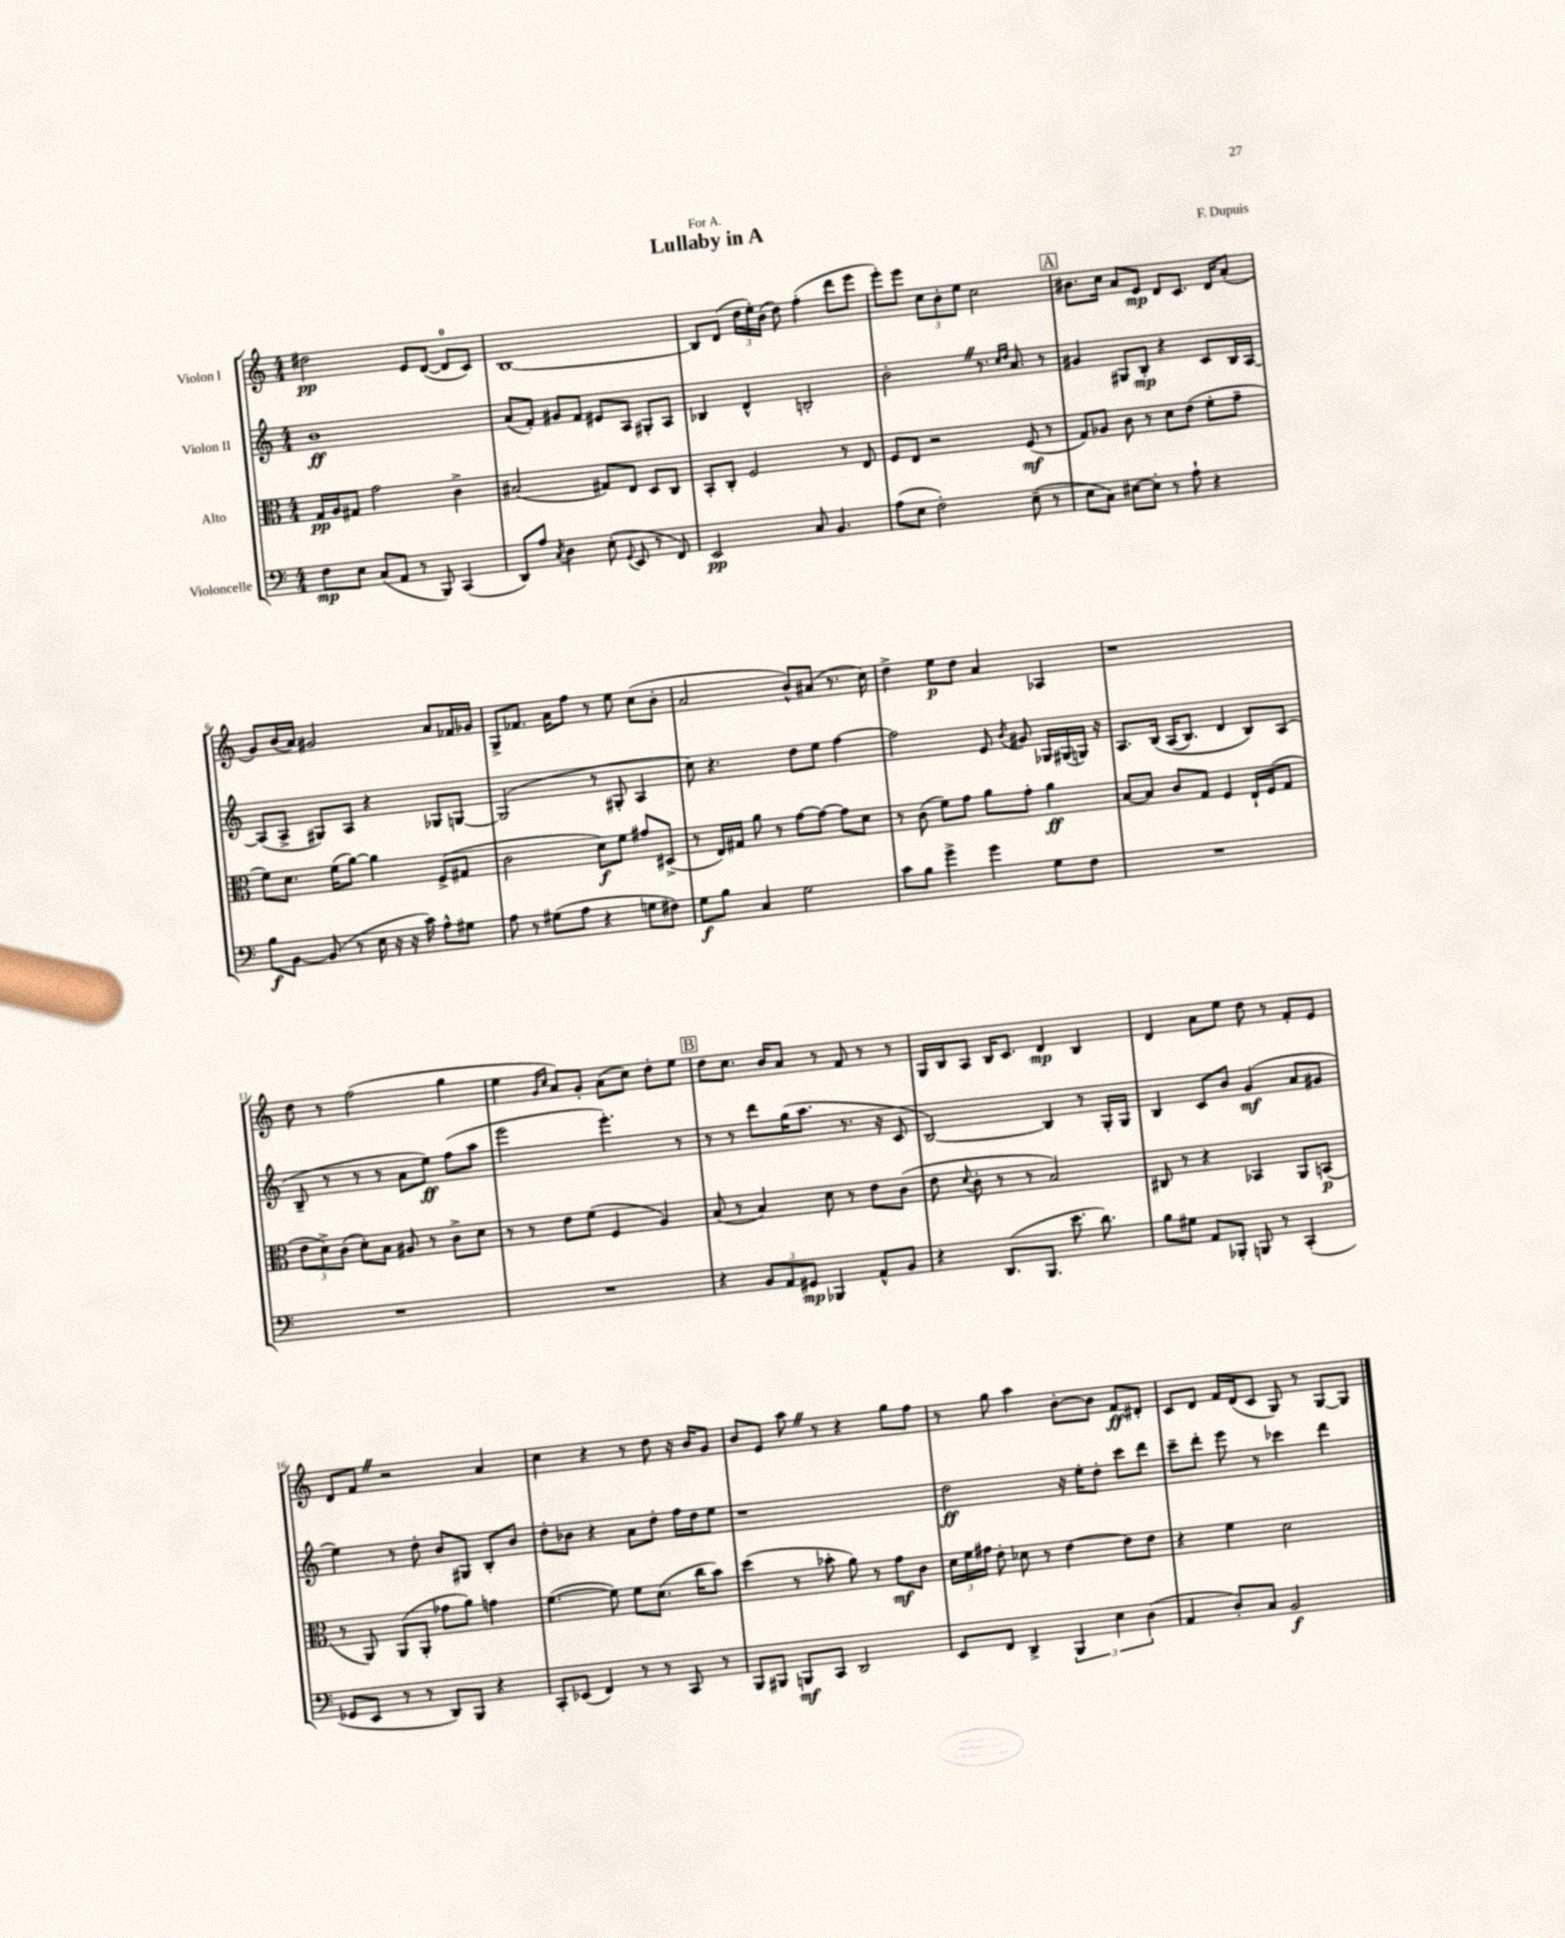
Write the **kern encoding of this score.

**kern	**kern	**kern	**kern
*staff4	*staff3	*staff2	*staff1
*clefF4	*clefC3	*clefG2	*clefG2
*k[]	*k[]	*k[]	*k[]
*M4/4	*M4/4	*M4/4	*M4/4
8F	16G	1b	2dd#
.	16A	.	.
8E	8G#	.	.
(8C	2g	.	.
8AA	.	.	.
8r	.	.	8e
8BBB)	.	.	([8d
(4CC	4c^	.	8d]
.	.	.	8c)
=	=	=	=
8DD)	(2B#	(8a	[1B
8A	.	8f')	.
8qC	.	.	.
4D	.	8g#	.
.	.	8f	.
(8E'	8G#)	8e#	.
8qqGG	.	.	.
8EE	8E	8A	.
8r	8D	8G#'	.
8FF)	8C	8A	.
=	=	=	=
2EE	8BB'	4B-	8B]
.	8C'	.	(8d
.	2F	4d^^	24dd
.	.	.	24ee')
.	.	.	(24b
.	.	.	8dd)
8C	.	2B'	(4ff'
4.BB	.	.	.
.	8r	.	8ddd
.	8E	.	8eee
=	=	=	=
(8A	8F	2b'	8eee')
8E	8E	.	8eee
2F')	2r	.	12cc
.	.	.	12b'
.	.	.	12ee
.	.	8.r	2cc
.	.	16qqcc	.
.	.	16qqdd	.
.	.	8.a	.
(8E~	(8F	.	.
8r	8r	8r	.
=	=	=	=
8E	8G)	4g#	8.b#
8C)	8A-	.	.
.	.	.	16cc
[8E#	8c	8G#	8a
8E#']	8r	8B'	8e
8r	8d	4r	8d
8A`	(8e	.	8.c
4r	8f'	8c	.
.	.	.	16d
.	8g~	16B	(8a'
.	.	[16A	.
=	=	=	=
8B	8f)	(8A]	8g)
[8BB	8.d	8A^	(16b
.	.	.	16a)
(8BB]	.	8G#)	2g#
.	(16f	.	.
8r	[8a)	8A	.
16E	4a]	4r	.
16r	.	.	.
16r	.	.	.
16c)	.	.	.
8A^^	(8F^	8G-	8a
8G#	8G#	[8G	16f-
.	.	.	16g-
=	=	=	=
8A	2c	(2G]	8G^
8r	.	.	8.f-
(8G#	.	.	.
.	.	.	16a
8A	.	.	8ff
4r	8d)	8r	8r
.	8f	8G#'	8ee
8G	8g#	4A	(8cc
8F#)	(8D#^	.	8b'
=	=	=	=
8G	8r	8cc)	2a
8B	16E)	4.r	.
.	16G#	.	.
4C	8a	.	.
.	8r	.	.
2G	[8g	8dd	8b^^)
.	8g_	8ee	(8a#
.	8g]	[4ff	8.r
.	8d	.	.
.	.	.	16cc)
=	=	=	=
8c	8r	2ff]	4dd^
8B	(8c	.	.
4g^	8f)	.	8ee
.	8g	.	8dd
4g	8a	8e	4a
.	.	8qb	.
.	8g'	8g#	.
8G	4a	16G-	4A-
.	.	(16G#	.
8F	.	16G)	.
.	.	16r	.
=	=	=	=
1r	[8B	8.A	1r
.	8B]	.	.
.	.	&(16B	.
.	8c	(16A	.
.	.	8.B)	.
.	8G	.	.
.	4F	4d	.
.	16E`	8B&)	.
.	(16F	.	.
.	8G	(8A	.
=	=	=	=
1r	12e	8B~	8dd
.	12d^)	.	.
.	.	8r	8r
.	(12c	.	.
.	8d')	8r	(2ff
.	8B	8r	.
.	8A#	8a	.
.	8r	8ee)	.
.	8c^	(8ff	4gg
.	8d	8aa	.
=	=	=	=
1r	8r	2eee	4ee
.	8r	.	.
.	.	.	16qqg
.	.	.	16qqcc
.	8e	.	8a)
.	(8f	.	8g'
.	4F	4.eee')	(8a
.	.	.	8cc)
.	4A)	.	8dd'
.	.	8r	8ee
=	=	=	=
4r	(8B	8r	8dd
.	8r	8r	8.cc
12BB	4B)	8ddd	.
.	.	.	16b
12AA	.	.	.
.	.	(16gg	8a
12GG#	.	.	.
.	.	8.aa	.
4BBB-	8d	.	8r
.	8r	8.r	8f
8AA^^	8e	.	8r
.	.	16r	.
8BB	(8c	8c	8r
=	=	=	=
4r	8e	[2B)	16G
.	.	.	16B
.	8qqd	.	.
.	8c'	.	8A
(8.DD	8r	.	16B
.	.	.	8.c
.	8r	.	.
8.BBB	.	.	.
.	2B)	4B]	4d
8.e	.	.	.
.	.	8r	4B
8.d)	.	.	.
.	.	16G'	.
.	.	16G	.
=	=	=	=
8B	8C#	4B	4d
8G#	8r	.	.
8AA	4r	8c	8a
8BBB-'	.	8b	8ee
8BBB	4BB-	(4g	8dd
8r	.	.	8r
(4CC'	8AA	8a	8f'
.	(8BB	8g#	8e
=	=	=	=
8GG-	8r	4ee)	8d
8EE	8AA)	.	8f
8r	(8AA	8r	2r
8r	8AA'	8dd'	.
8DD)	8g-	8b	.
8BBB	8a)	8G#	.
4r	4g	8B'	4a
.	.	8b	.
=	=	=	=
8CC'	([4.f	8dd'	4cc
(8EE-	.	8b-	.
4FF)	.	4r	4r
.	8f])	.	.
8r	8f	8a	8r
8r	(8.d	8dd'	8dd
8CC	.	16ff	16r
.	16cc	16dd	16b
8r	8b)	8ee	8g
=	=	=	=
8BBB	(4dd	1r	8b
8BBB#	.	.	8e
8BBB	8r	.	8aa
8CC	8b-'	.	8r
2DD	8a)	.	4r
.	8r	.	.
.	8g	.	8gg
.	8c	.	8ff
=	=	=	=
8EE	24d	2dd	8r
.	24f	.	.
.	24g#	.	.
8FF	8e'	.	8gg
4DD^	8d-	.	4aa
.	8r	.	.
6BBB	[4e	16r	[8b'
.	.	16ee'	.
.	.	8dd'	8b]
6E	.	.	.
.	8e]	8ccc	8f
(6D	.	.	.
.	8e	8ddd	8d#'
=	=	=	=
4AA	4r	8ccc~	8c
.	.	8ddd'	8d
8D')	4f	8eee	16f
.	.	.	(16d
8C	.	8r	8c
2BB	2d	4ccc-	8G)
.	.	.	8r
.	.	4ddd	[8G
.	.	.	8G]
==	==	==	==
*-	*-	*-	*-
